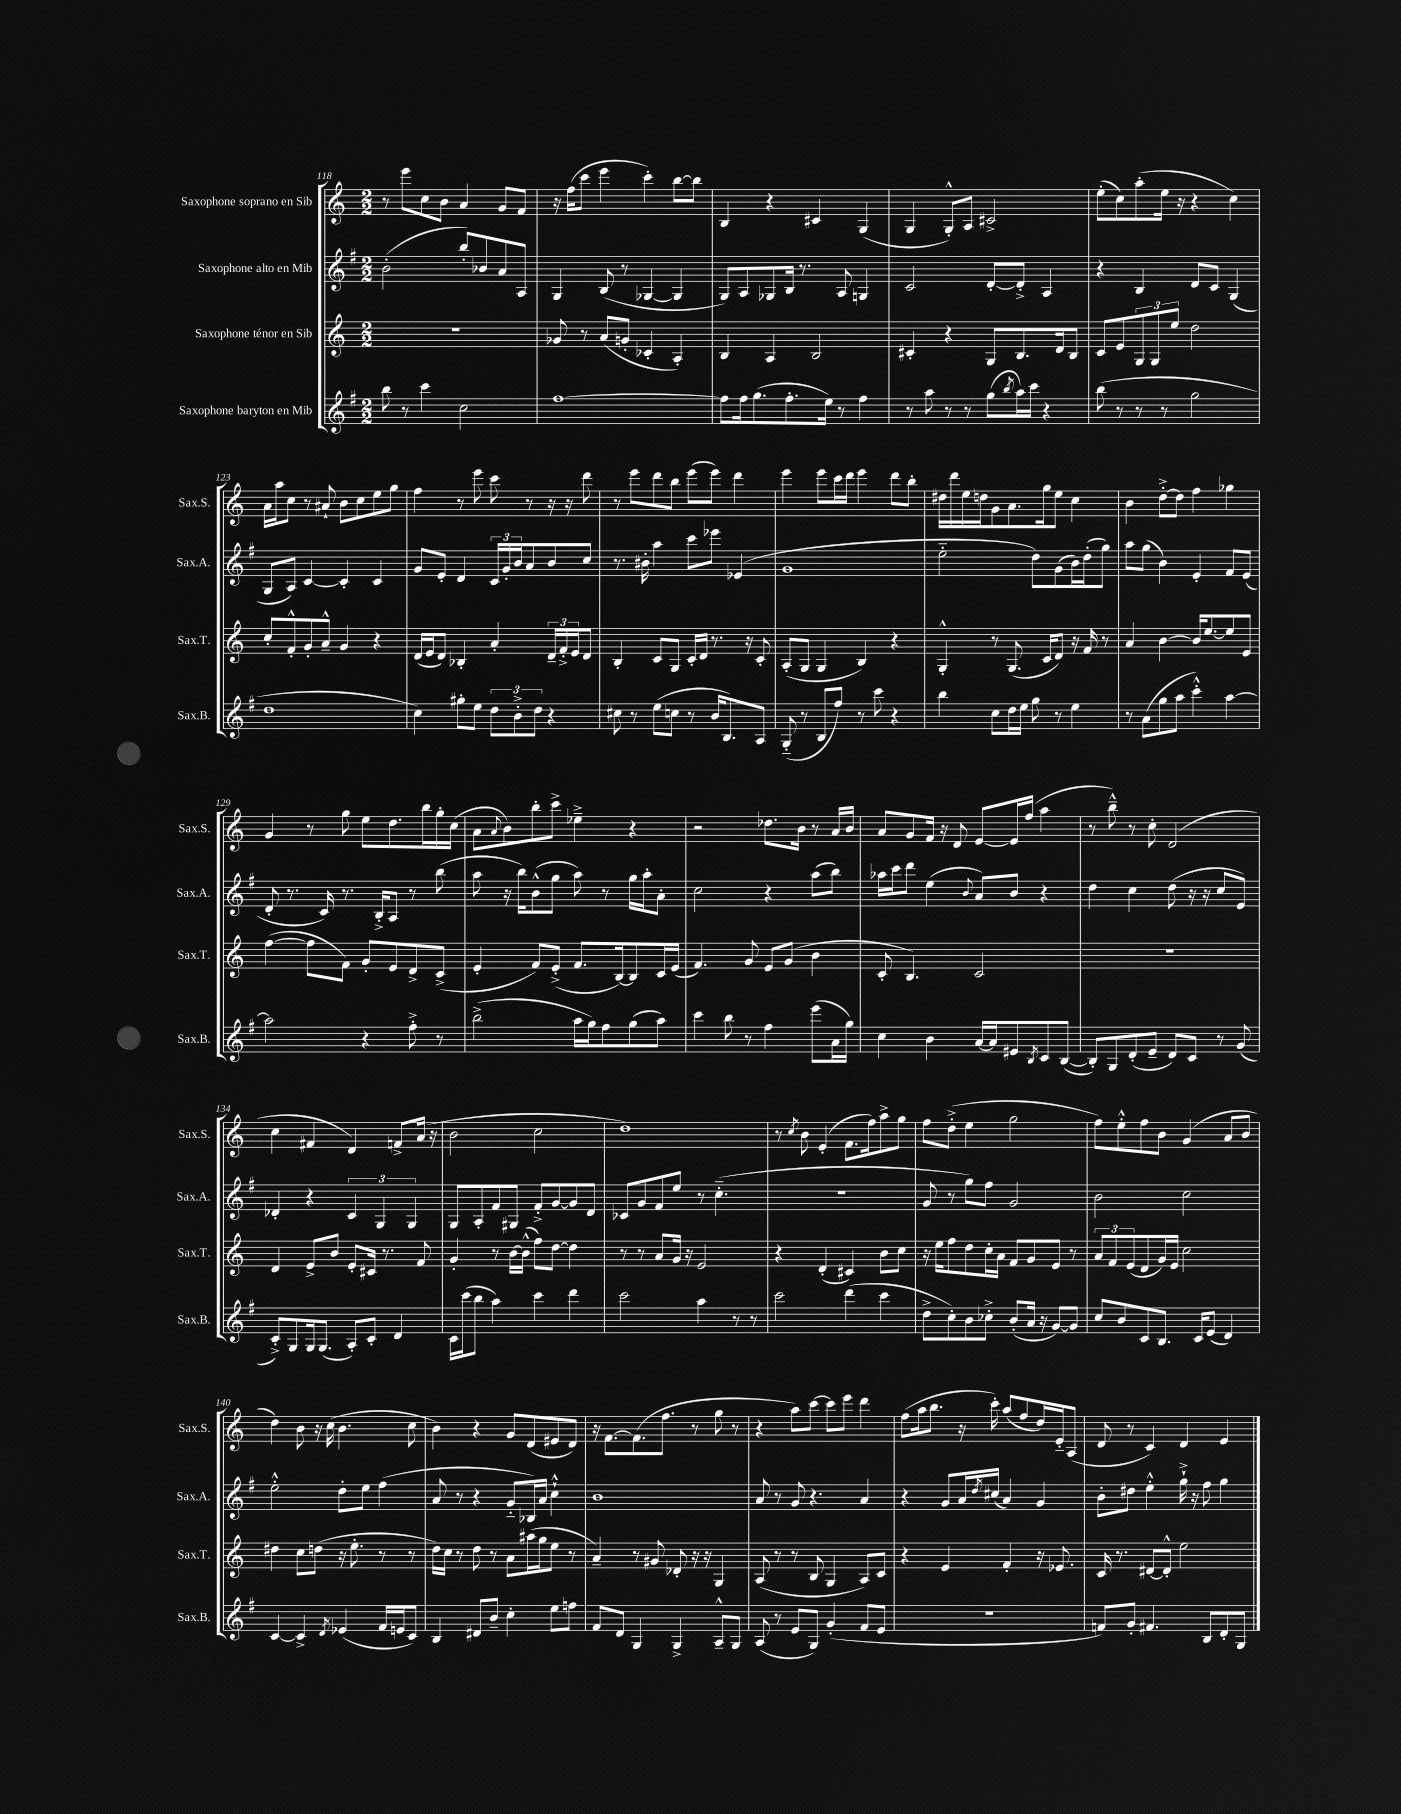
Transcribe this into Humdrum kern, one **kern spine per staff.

**kern	**kern	**kern	**kern
*part4	*part3	*part2	*part1
*staff4	*staff3	*staff2	*staff1
*I"Saxophone baryton en Mib	*I"Saxophone ténor en Sib	*I"Saxophone alto en Mib	*I"Saxophone soprano en Sib
*I'Sax.B.	*I'Sax.T.	*I'Sax.A.	*I'Sax.S.
*clefG2	*clefG2	*clefG2	*clefG2
*k[f#]	*k[]	*k[f#]	*k[]
*M2/2	*M2/2	*M2/2	*M2/2
=118	=118	=118	=118
8bb\	1r	(2b'\	8r
8r	.	.	8eee\L
4ccc\	.	.	8cc\
.	.	.	8b\J
2cc\	.	8bb'/L)	4a/
.	.	8b-X/	.
.	.	8a/	8g/L
.	.	8A/J	8f/J
=119	=119	=119	=119
[1ff#	8g-X/	4G/	16r
.	.	.	(16ff\KL
.	8r	.	8ccc\J
.	(8a/L	(8B/	4eee\
.	8gn'/J	8r	.
.	4c-X'/	[4G-X/	4ccc'\)
.	4A'/)	4G-/]	[8bb\L
.	.	.	8bb\J]
=120	=120	=120	=120
8ff#\L]	4B/	8G/L)	4B/
16ff#\k	.	8A/	.
(8.gg\	.	.	.
.	4A/	8G-X/	4r
8.ff#'\	.	16B/Jk	.
.	.	8.r	.
.	2B/	.	4c#X/
16ee\Jk)	.	.	.
8r	.	8A/	.
4ff#\	.	4Gn/	(4G/
=121	=121	=121	=121
8r	4c#X'/	2c/	4G/
8aa\	.	.	.
8r	4r	.	8G'^^/L)
8r	.	.	8A/J
(8gg\L	8G/L	[8d'/L	2c#X^/
8qbb/	.	.	.
16aa\L)	8.B/	8d'^/J]	.
16ccc\JJ	.	.	.
4r	.	4A/	.
.	16d/k	.	.
.	8B/J	.	.
=122	=122	=122	=122
(8bb\	8c/L	4r	(8ee'\L
8r	8e/	.	8cc\)
8r	12G/	4B/	(8aa'\
.	12G/	.	.
8r	.	.	16ee\Jk
.	12ee/J	.	.
.	.	.	16r
2gg\	2dd\	8d/L	4r
.	.	8c/J	.
.	.	(4G/	4cc\)
!!LO:LB:g=z
=123	=123	=123	=123
1dd	8cc'/L	8G/L	16a\LL
.	.	.	16aa\J
.	8f'^^/	8A/J)	8cc\J
.	8g'/	[4c/	8r
.	8a~^^/J	.	8a#X`/
.	4g/	4c'/]	8b\L
.	.	.	8cc\
.	4r	4c/	8ee\
.	.	.	8gg\J
=124	=124	=124	=124
4cc\)	(16d/LL	8g/L	4ff\
.	16e/J	.	.
.	8d/J)	8e'/J	.
8gg#X'\L	4B-X'/	4d/	8r
8ee\J	.	.	8eee\
12dd\L	4a'/	24c/LL	8ccc\
.	.	24g'/	.
12b'^\	.	24b/J	.
.	.	8a/	8r
12dd\J	.	.	.
4r	24d~/LL	8b/	16r
.	24f'^/	.	.
.	.	.	16r
.	24e/J	.	.
.	8d/J	8cc/J	8ddd\
=125	=125	=125	=125
8cc#X\	4B'/	8.r	8r
8r	.	.	8eee\L
.	.	16b#X'\	.
(8ee\L	8c/L	4aa\	8ddd\
8ccn\J	8G/J	.	8bb\J
8r	16c'/LL	8ccc\L	(8eee\L
.	16d/JJ	.	.
16b/KL	8.r	8eee-X\J	8eee\J)
8.B/)	.	.	.
.	.	(4e-X/	4ddd\
.	16r	.	.
8A/J	8c'/	.	.
=126	=126	=126	=126
(8G/	(8A'/L	1g	4eee\
8r	8G/J	.	.
8B/L	4G/	.	8eee\L
8ff#/J)	.	.	16ccc\L
.	.	.	16ddd\JJ
8r	4B/)	.	4eee\
8ccc\	.	.	.
4r	4r	.	8ddd\L
.	.	.	8bb'\J
=127	=127	=127	=127
4bb\	4G'^^/	2ee\	16dd#X\LL
.	.	.	16ddd\
.	.	.	16ee\
.	.	.	16ddn\J
8cc\L	8r	.	8g\
16dd\L	(8.G/	.	8.a\
16ee\JJ	.	.	.
8gg\	.	8dd\L)	.
.	16c/KL	.	16gg\k
8r	8d/J)	(8g\	8ee\J
4ee\	16r	16b\L)	4cc\
.	16f/	(16dd'\J	.
.	8r	8gg\J)	.
=128	=128	=128	=128
8r	4a/	8aa\L	4b\
(8a\L	.	(8gg\J	.
8gg\	[4b\	4b\)	[8dd'^\L
8aa\J	.	.	8dd\J]
4ccc'^^\)	16b/KL]	4e'/	4ff\
.	[8.ee/	.	.
[4aa\	8ee/]	8f#/L	4gg-X\
.	8e/J	(8e/J	.
!!LO:LB:g=z
=129	=129	=129	=129
2aa\]	([4ff\	8d'/	4g/
.	.	8.r	.
.	8ff\L]	.	8r
.	.	16c/)	.
.	8f\J)	8.r	8gg\
4r	8g'/L	.	8ee\L
.	.	16B'^/KL	.
.	8e/	8A/J	8.dd\
8ff#'^\	8d^/	8r	.
.	.	.	16bb\L
8r	(8c^/J	(8bb\	16gg'\
.	.	.	(16cc\JJ
=130	=130	=130	=130
(2bb^\	4e'/	8aa\	8a\L
.	.	.	8qqa/
.	.	16r	8b\)
.	.	16bb\KL)	.
.	8f/L)	(8b^^\	8bb'\
.	(8e'^/J	8gg\J	8ccc^\J
16aa\LL	8.f/L	8aa\)	4ee-X~^\
16gg\J)	.	.	.
8ff#\	.	8r	.
.	[16B/k)	.	.
(8gg\	8B/]	16gg\LL	4r
.	.	16aa'\J	.
8aa\J)	16c/L	8a'\J	.
.	(16e/JJ	.	.
=131	=131	=131	=131
4ccc\	4.f/)	2cc\	2r
8bb\	.	.	.
8r	8g/	.	.
4ff#\	8e/L	4r	8.dd-X\L
.	(8g/J	.	.
.	.	.	16b\Jk
(8eee\L	4b\	(8aa\L	8r
16a\L	.	8bb\J)	16a/LL
16gg\JJ)	.	.	16b/JJ
=132	=132	=132	=132
4cc\	8c'/	16aa-X\LL	8a/L
.	.	16ccc\J	.
.	4.B/)	8ddd\J	8g/
4b\	.	(4ee\	16f/Jk
.	.	.	16r
.	.	.	8d/
.	.	8qqb/	.
[16a/LL	2c/	8a/L)	[8e/L
16a/J]	.	.	.
8e#X/	.	8b/J	16e/L]
.	.	.	(16ff/JJ
8qB/	.	.	.
8c/	.	4r	4aa\
([8B/J	.	.	.
=133	=133	=133	=133
8B'/L])	1r	4dd\	8r
8G/	.	.	8bb~^^\)
(8d'/	.	4cc\	8r
8e~/J	.	.	8cc'\
8d/L)	.	(8dd\	(2d/
8c/J	.	16r	.
.	.	16r	.
8r	.	8cc/L	.
(8g/	.	8e/J)	.
!!LO:LB:g=z
=134	=134	=134	=134
8c'^/L)	4d/	4d-X'/	4cc\
8G/	.	.	.
16G/k	8e^/L	4r	4f#X/
(8.G/J	.	.	.
.	8b/J	.	.
8A'/L)	8e'/L	6c/	4d/)
8c'/J	16c#X/Jk	.	.
.	.	6G/	.
.	8.r	.	.
4d/	.	.	8fn^/L
.	.	6G/	.
.	8f/	.	(16a/Jk
.	.	.	16r
=135	=135	=135	=135
16c\LL	4g'/	8G/L	2b\
(16ccc\J	.	.	.
8bb\J	.	8A'/	.
4aa\)	8r	8f#/	.
.	[16b\LL	8G#X/J	.
.	(16b^^\JJ]	.	.
4ccc\	8ff\L)	8f#'^/L	2cc\
.	[8dd\J	[8g/	.
4ddd\	4dd\]	8g/]	.
.	.	8d/J	.
=136	=136	=136	=136
2ccc\	8r	8c-X/L	1dd)
.	8r	8g/	.
.	8a/L	8f#/	.
.	16g/Jk	8ee/J	.
.	16r	.	.
4aa\	2e/	8r	.
.	.	(4.cc\	.
8r	.	.	.
8r	.	.	.
=137	=137	=137	=137
2ccc\	4r	1r	8r
.	.	.	8qcc/
.	.	.	8b\
.	(4d'/	.	(4e'/
(4ddd\	4c#X/)	.	8.f\L
.	.	.	16ff\k)
4ccc\	8b\L	.	8aa^\
.	8cc\J	.	8gg\J
=138	=138	=138	=138
8dd^\L	16r	8g/	8ff\L
.	16ee\KL	.	.
8cc'\)	8ff\	8r	(8dd'^\J
8b\	8dd\	8gg\L)	4ee\
8cc-X'^\J	16cc'\L	8ff#\J	.
.	16a\JJ	.	.
(8b'/L	8f/L	2g/	2gg\
16a/Jk	8g/	.	.
16r	.	.	.
[8g/L)	8e/J	.	.
8g/J]	8r	.	.
=139	=139	=139	=139
8cc/L	12a/L	2b\	8ff\L)
.	12f/	.	.
8b/	.	.	8ee'^^\
.	(12e/	.	.
8c/	8d/	.	8ff\
8.B/J	16g/L)	.	8b\J
.	16e/JJ	.	.
.	2cc\	2cc\	(4g/
16c/KL	.	.	.
(8e/J	.	.	.
4d/)	.	.	8a/L
.	.	.	8b/J
!!LO:LB:g=z
=140	=140	=140	=140
[4c/	4dd#X\	2ee'^^\	4dd\)
4c^/]	8cc\L	.	8b\
.	(8ddn\J	.	16r
.	.	.	(16cc\
8qd/	.	.	.
(4e-X/	16r	8dd'\L	4.b\
.	8.ee'\	.	.
.	.	8ee\J	.
16f#/LL	8r	(4ff#\	.
16en/J	.	.	.
8c/J)	8r	.	8cc\
=141	=141	=141	=141
4B/	16dd\LL)	8a/	4b\)
.	16cc\JJ	.	.
.	8r	8r	.
8d#X/L	8dd\	4r	4r
8b~/J	8r	.	.
4cc'\	8a\L	8g/L	8g/L
.	(16aa#X\L	16B-X/L)	(8d/
.	16gg\J	16a/JJ	.
8ee\L	8ee\J	4cc`^^\	8e#X/
8ffn\J	8r	.	8d/J)
=142	=142	=142	=142
8f#/L	4a~/)	1b	16r
.	.	.	[8.f\L
8d/J	.	.	.
4G/	8r	.	(8.f\]
.	8g#X/	.	.
.	.	.	8.ff\J
4G^/	8d-X'/	.	.
.	16r	.	8r
.	16r	.	.
8A~^^/L	4G/	.	8gg\
8G/J	.	.	8r
=143	=143	=143	=143
(8A/	(8A/	8a/	4r
8r	8r	8r	.
8e/L	8r	8g/	8aa\L)
8G/J)	8B/	4.r	[8ccc\J
(4g'/	4G/	.	8ccc\L]
.	.	.	8eee\J
8f#/L	8A/L)	4a/	4ddd\
8e/J	8c/J	.	.
=144	=144	=144	=144
1r	4r	4r	(8ff\L
.	.	.	16aa\k
.	.	.	8.bb\J
.	4e/	8g/L	.
.	.	16a/L	16r
.	.	8qdd/	.
.	.	(16cc#X/JJ	16ccc'\)
.	4f'/	4a/)	(8aa/L
.	.	.	8ff/
.	16r	4g/	16dd/L)
.	8.e-X/	.	16e/J
.	.	.	(8A/J
=145	=145	=145	=145
8fn/L)	16c/	8b'\L	8d/
.	8.r	.	.
8g'/J	.	8dd#X\J	8r
4.f#X/	[8d#X/L	4ee'^^\	4c/)
.	8d#'^^/J]	.	.
.	2ee\	16gg`^\	4d/
.	.	16r	.
8B/L	.	8ff#\	.
8d'/	.	4gg\	4e/
8G/J	.	.	.
==	==	==	==
*-	*-	*-	*-
